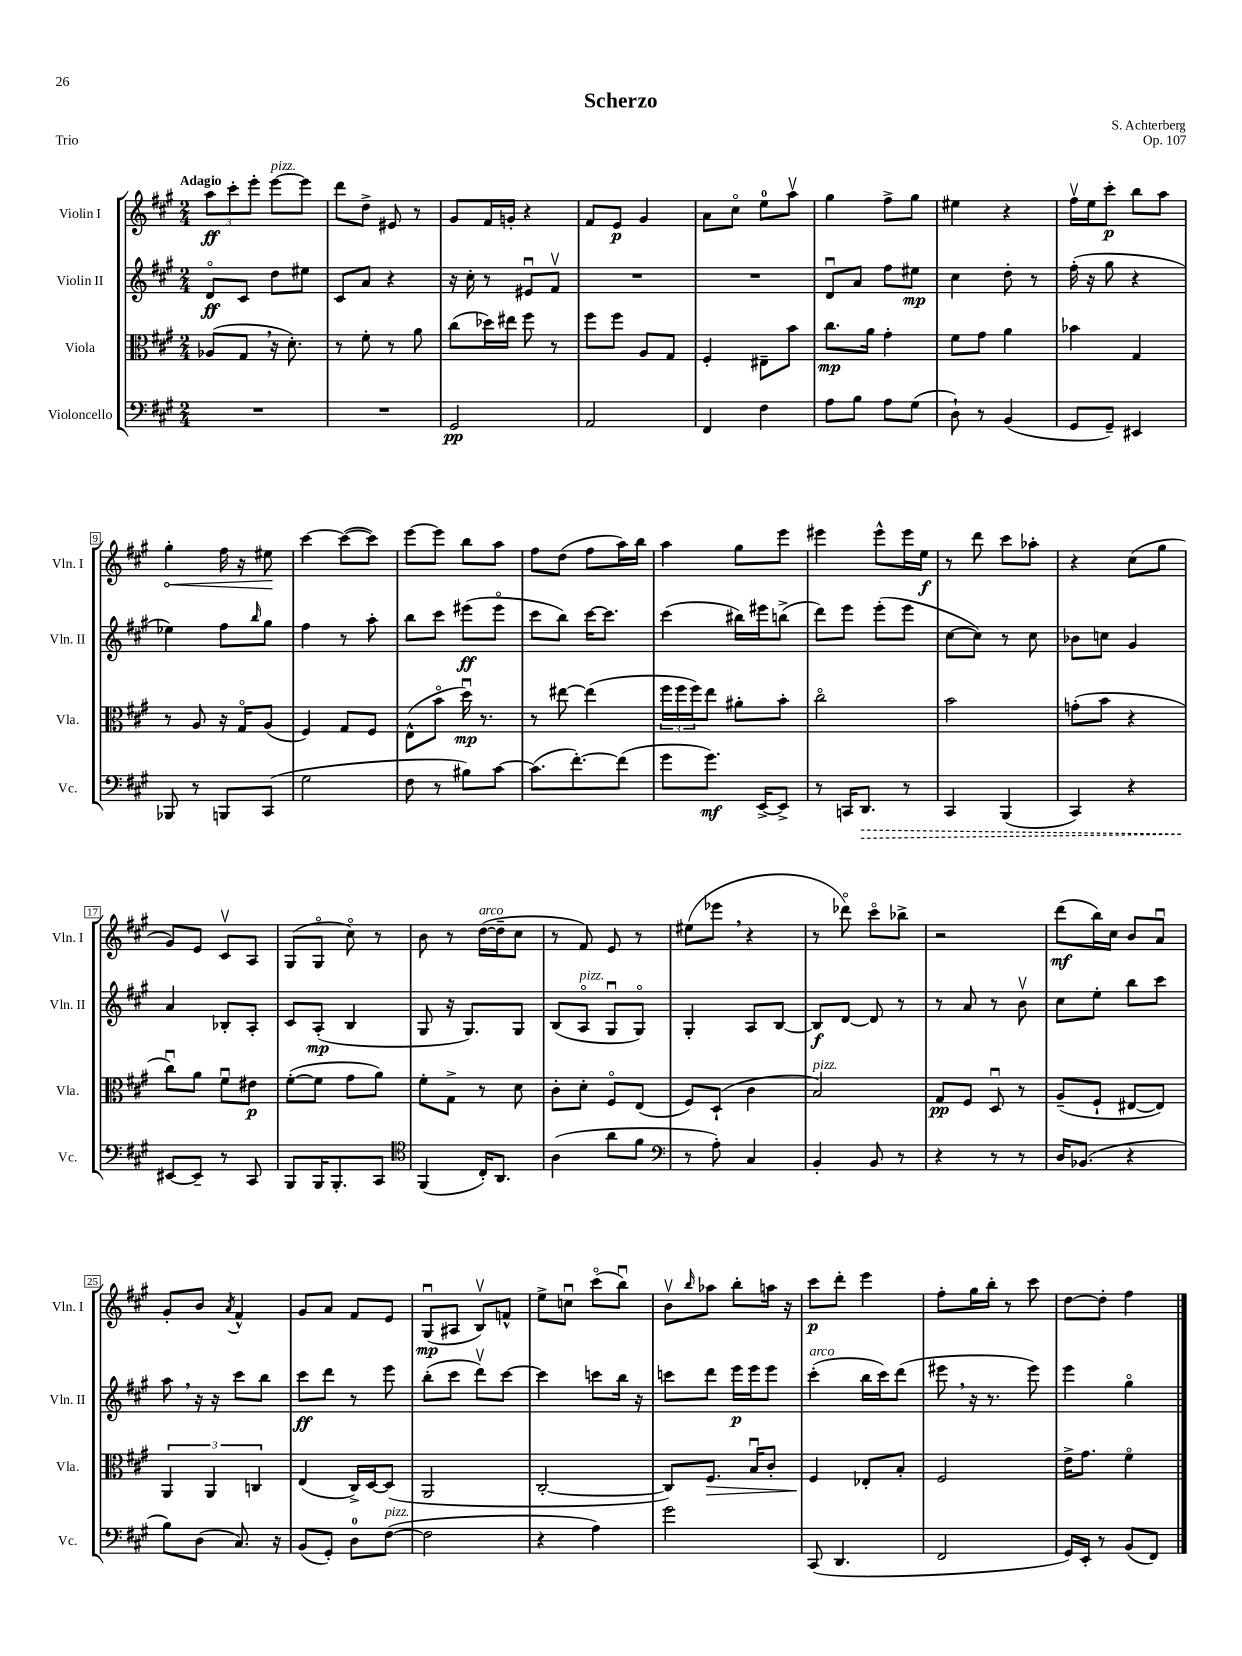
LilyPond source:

\header { title = "Scherzo" composer = "S. Achterberg" opus = "Op. 107" piece = "Trio" }
<<
\new StaffGroup <<
\new Staff = "s0" \with { instrumentName = "Violin I" shortInstrumentName = "Vln. I" } {
    \clef treble \key a \major \numericTimeSignature \time 2/4 \tempo "Adagio"
    \tuplet 3/2 { a''8\ff cis'''8-. e'''8-. } e'''8~^\markup { \italic "pizz." } e'''8 |
    d'''8 d''8-> eis'8 r8 |
    gis'8 fis'16 g'16-. r4 |
    fis'8 e'8\p gis'4 |
    a'8 cis''8\flageolet e''8-0 a''8\upbow |
    gis''4 fis''8-> gis''8 |
    eis''4 r4 |
    fis''16\upbow e''16 cis'''8-.\p b''8 a''8 |
    \once \override Hairpin.circled-tip = ##t gis''4-.\< fis''16 r16 eis''8\! |
    cis'''4~ cis'''8~( cis'''8) |
    e'''8~ e'''8 b''8 a''8 |
    fis''8 d''8( fis''8 a''16) b''16 |
    a''4 gis''8 e'''8 |
    eis'''4 eis'''8-^ eis'''16 e''16\f |
    r8 d'''8 cis'''8 aes''8-. |
    r4 cis''8( gis''8 |
    gis'8) e'8 cis'8\upbow a8 |
    gis8( gis8\flageolet cis''8\flageolet) r8 |
    b'8 r8 d''16~^\markup { \italic "arco" }( d''16-- cis''8 |
    r8 fis'8) e'8 r8 |
    eis''8( ees'''8 \breathe r4 |
    r8 des'''8\flageolet) cis'''8\flageolet bes''8-> |
    r2 |
    d'''8\mf( b''16) cis''16 b'8 a'8\downbow |
    gis'8-. b'8 \acciaccatura { a'8 } fis'4-^ |
    gis'8 a'8 fis'8 e'8 |
    gis8\downbow\mp( ais8 b8\upbow) f'8-^ |
    e''8-> c''8\downbow cis'''8\flageolet( b''8\downbow) |
    b'8\upbow \grace { b''16 } aes''8 b''8-. a''16 r16 |
    cis'''8\p d'''8-. e'''4 |
    fis''8-. gis''16 b''16-. r8 cis'''8 |
    d''8~ d''8-. fis''4 \bar "|." |
}
\new Staff = "s1" \with { instrumentName = "Violin II" shortInstrumentName = "Vln. II" } {
    \clef treble \key a \major \numericTimeSignature \time 2/4
    d'8\flageolet\ff cis'8 d''8 eis''8 |
    cis'8 a'8 r4 |
    r16 cis''16-. r8 eis'8\downbow fis'8\upbow |
    R2 |
    R2 |
    d'8\downbow a'8 fis''8 eis''8\mp |
    cis''4 d''8-. r8 |
    fis''16-.( r16 gis''8 r4 |
    ees''4) fis''8 \grace { b''16 } gis''8 |
    fis''4 r8 a''8-. |
    b''8 cis'''8 eis'''8\ff( eis'''8\flageolet |
    cis'''8 b''8) cis'''16~ cis'''8. |
    cis'''4( bis''16) eis'''16 b''8->( |
    d'''8) e'''8 e'''8-.( e'''8 |
    cis''8~ cis''8) r8 cis''8 |
    bes'8 c''8 gis'4 |
    a'4 bes8-. a8-. |
    cis'8 a8-.\mp( b4 |
    gis8 r16 gis8.) gis8 |
    b8( a8\flageolet^\markup { \italic "pizz." } gis8\downbow gis8\flageolet) |
    gis4-. a8 b8~ |
    b8\f d'8~ d'8 r8 |
    r8 a'8 r8 b'8\upbow |
    cis''8 e''8-. b''8 cis'''8 |
    a''8 \breathe r16 r16 cis'''8 b''8 |
    cis'''8\ff d'''8 r8 e'''8 |
    b''8-.( cis'''8 d'''8\upbow) cis'''8~ |
    cis'''4 c'''8 b''16 r16 |
    c'''8 d'''8 e'''16\p e'''16 e'''8 |
    cis'''4-.^\markup { \italic "arco" }( b''16 cis'''16) d'''8( |
    eis'''8 \breathe r16 r8. eis'''8) |
    e'''4 gis''4\flageolet \bar "|." |
}
\new Staff = "s2" \with { instrumentName = "Viola" shortInstrumentName = "Vla." } {
    \clef alto \key a \major \numericTimeSignature \time 2/4
    aes8( gis8 \breathe r16 d'8.-.) |
    r8 fis'8-. r8 a'8 |
    cis''8( des''16) eis''16 fis''8 r8 |
    fis''8 fis''8 a8 gis8 |
    fis4-. eis8-- b'8 |
    cis''8.\mp a'16 gis'4-. |
    fis'8 gis'8 a'4 |
    bes'4 gis4 |
    r8 a8 r16 gis16\flageolet a8( |
    fis4) gis8 fis8 |
    e8-^( b'8\flageolet d''16\downbow\mp) r8. |
    r8 eis''8~ eis''4( |
    \tuplet 3/2 { fis''16 fis''16 fis''16) } e''8 ais'8-. b'8-. |
    cis''2\flageolet |
    b'2 |
    g'8-.( b'8 r4 |
    cis''8\downbow) a'8 fis'8\downbow eis'8\p |
    fis'8~-.( fis'8 gis'8 a'8) |
    fis'8-. gis8-> r8 d'8 |
    cis'8-. d'8-. fis8\flageolet e8( |
    fis8) d8-!( cis'4 |
    b2^\markup { \italic "pizz." }) |
    gis8\pp fis8 d8\downbow r8 |
    a8--( fis8-! eis8~ eis8) |
    \tuplet 3/2 { a,4 a,4 c4 } |
    e4( cis16->) d16~ d8( |
    a,2 |
    cis2~-. |
    cis8) fis8.\> b16\downbow cis'8-. |
    fis4\! ees8-. b8-. |
    fis2 |
    e'16-> gis'8. fis'4\flageolet \bar "|." |
}
\new Staff = "s3" \with { instrumentName = "Violoncello" shortInstrumentName = "Vc." } {
    \clef bass \key a \major \numericTimeSignature \time 2/4
    R2 |
    R2 |
    gis,2\pp |
    a,2 |
    fis,4 fis4 |
    a8 b8 a8 gis8( |
    d8-!) r8 b,4( |
    gis,8 gis,8--) eis,4 |
    bes,,8 r8 b,,8 cis,8( |
    gis2 |
    fis8 r8 bis8) cis'8~ |
    cis'8.( fis'8.~-.) fis'8( |
    gis'8 gis'8.\mf) e,16~-> e,8-> |
    r8 c,16 \once \override Hairpin.style = #'dashed-line d,8.\> r8 |
    cis,4 b,,4( |
    cis,4) r4 |
    eis,8~\! eis,8-- r8 cis,8 |
    b,,8 b,,16 b,,8.-. cis,8 |
    \clef tenor fis,4( cis16-.) a,8. |
    a4( a'8 fis'8 |
    \clef bass r8 a8-.) cis4 |
    b,4-. b,8 r8 |
    r4 r8 r8 |
    d16 bes,8.( r4 |
    b8) d8( cis8.) r16 |
    b,8( gis,8-.) d8-0 fis8~^\markup { \italic "pizz." }( |
    fis2 |
    r4 a4) |
    gis'2 |
    cis,8( d,4. |
    fis,2 |
    gis,16) e,16-. r8 b,8( fis,8) \bar "|." |
}
>>
>>
\layout { \context { \Score \override BarNumber.stencil = #(make-stencil-boxer 0.1 0.3 ly:text-interface::print) } }
